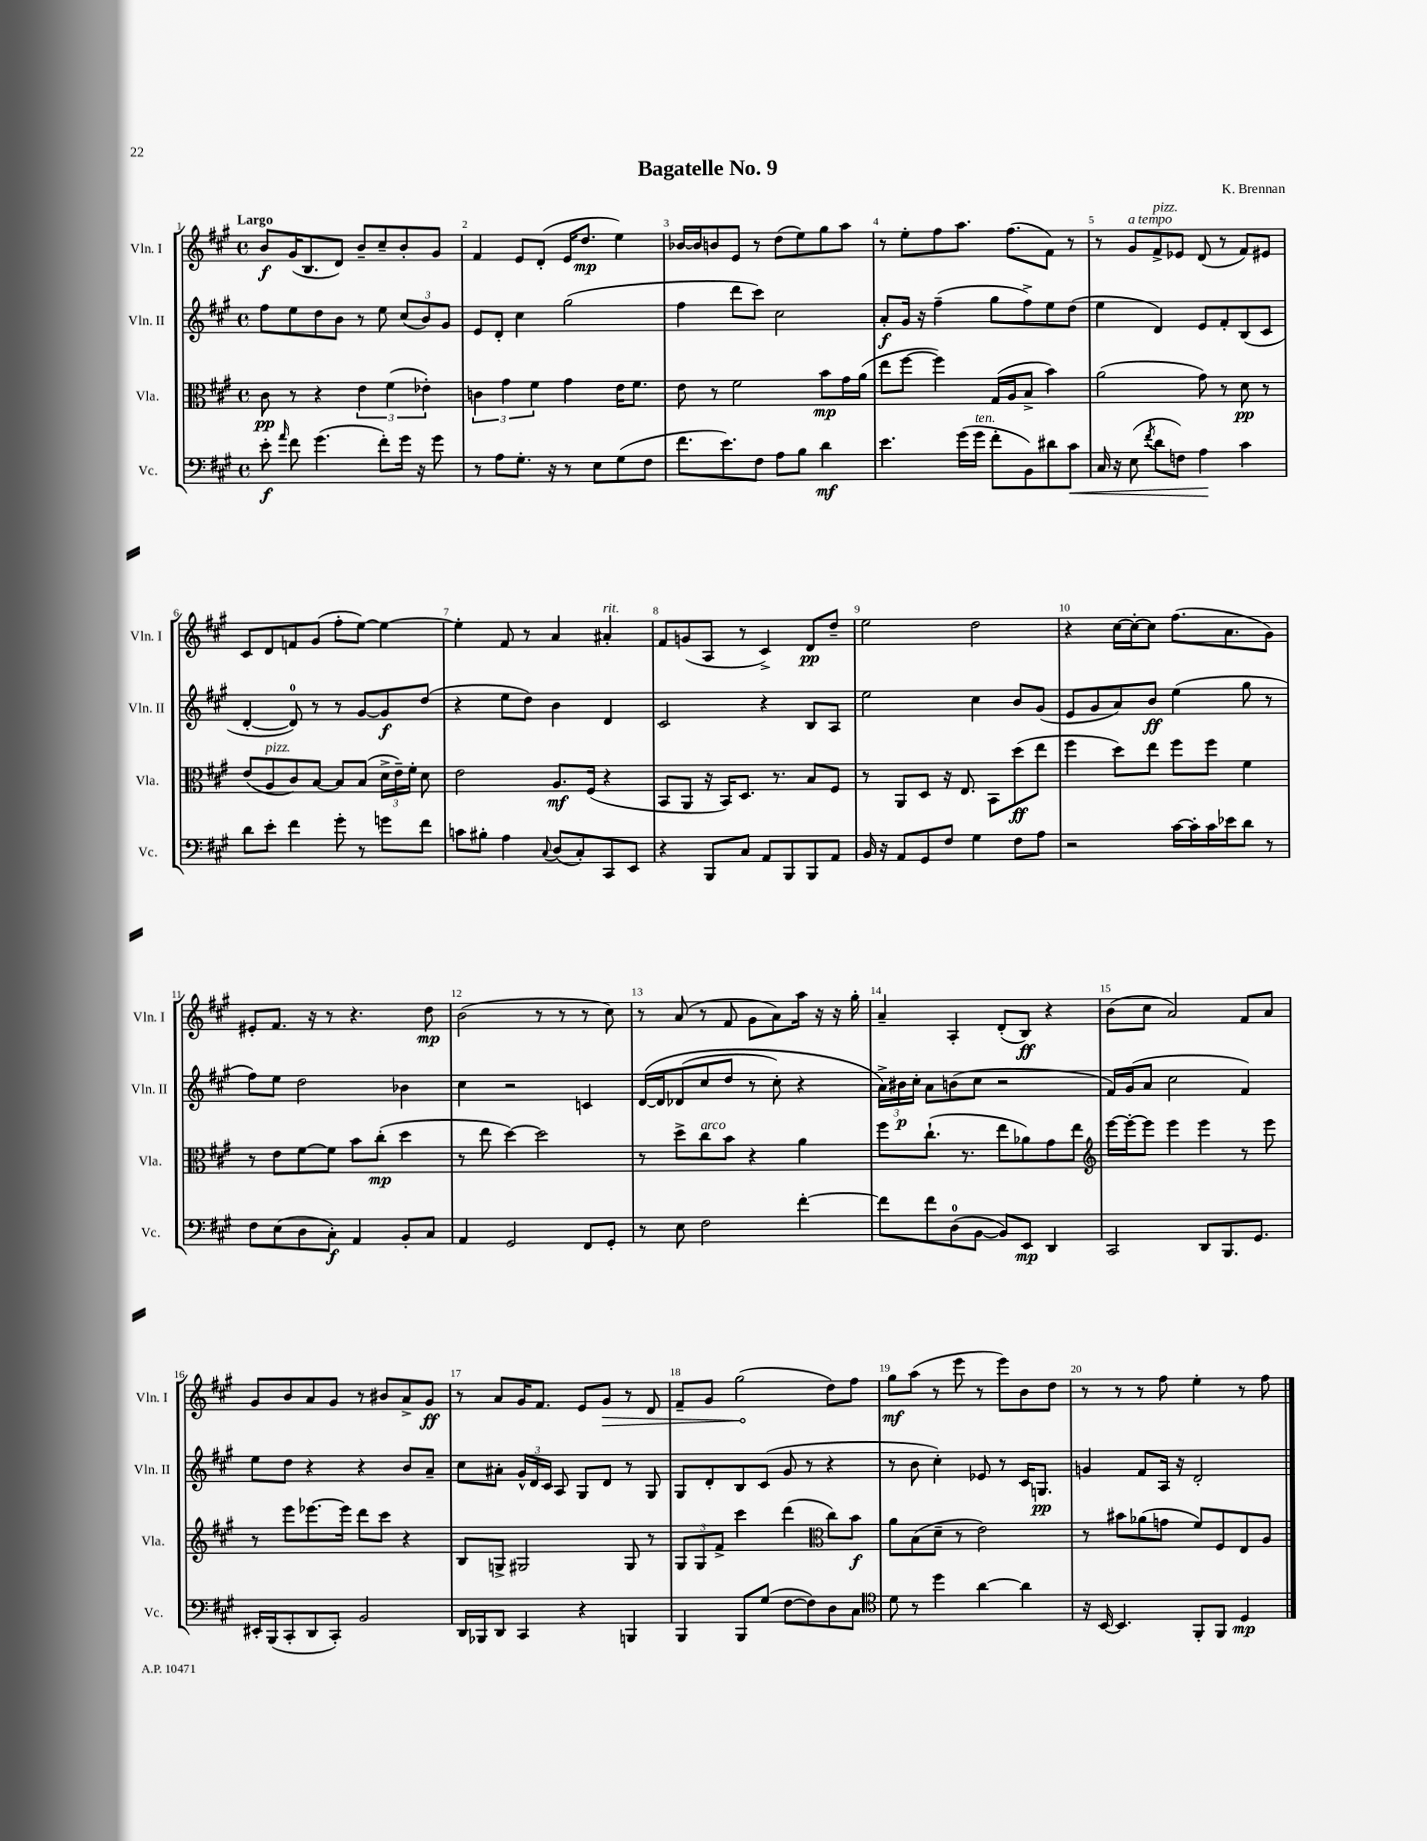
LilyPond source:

\header { title = "Bagatelle No. 9" composer = "K. Brennan" }
<<
\new StaffGroup <<
\new Staff = "s0" \with { instrumentName = "Vln. I" shortInstrumentName = "Vln. I" } {
    \clef treble \key a \major \defaultTimeSignature \time 4/4 \tempo "Largo"
    \autoBeamOff b'8[\f gis'16( b8. d'8]) b'8[-- cis''8-- b'8-. gis'8] |
    fis'4 e'8[ d'8]-.( e'16[ d''8.]\mp e''4) |
    bes'16[~ bes'16 b'8 e'8] r8 d''8[( e''8) gis''8 a''8] |
    r8 e''8[-. fis''8 a''8.] fis''8.[( fis'8]) r8 |
    r8 gis'8[^\markup { \italic "a tempo" } fis'8->^\markup { \italic "pizz." } ees'8] d'8( r8 fis'8[) eis'8] |
    cis'8[ d'8 f'8 gis'8]( fis''8[-. e''8]~) e''4~ |
    e''4-. fis'8 r8 a'4 ais'4-.^\markup { \italic "rit." } |
    fis'8[ g'8( a8] r8 cis'4->) d'8[\pp d''8]-- |
    e''2 d''2 |
    r4 cis''16[~ cis''16~-. cis''8] fis''8.[( a'8. gis'8]) |
    eis'8[-. fis'8.] r16 r8 r4. d''8\mp |
    b'2( r8 r8 r8 cis''8) |
    r8 a'8( r8 fis'8 gis'8[ a'8) a''16] r16 r16 gis''16-. |
    a'4-- a4-. d'8[-.( b8]\ff) r4 |
    b'8[( cis''8] a'2) fis'8[ a'8] |
    gis'8[ b'8 a'8 gis'8] r8 bis'8[ a'8-> gis'8]\ff |
    r8 a'8[ gis'16 fis'8.] e'8[ \once \override Hairpin.circled-tip = ##t gis'8]\> r8 d'8 |
    fis'8[-- gis'8] gis''2\!( d''8[) fis''8] |
    gis''8[\mf a''8]( r8 e'''8 r8 e'''8[) b'8 d''8] |
    r8 r8 r8 fis''8 e''4-. r8 fis''8 \bar "|." |
}
\new Staff = "s1" \with { instrumentName = "Vln. II" shortInstrumentName = "Vln. II" } {
    \clef treble \key a \major \defaultTimeSignature \time 4/4
    \autoBeamOff fis''8[ e''8 d''8 b'8] r8 e''8 \tuplet 3/2 { cis''8[( b'8) gis'8] } |
    e'8[ d'8]-. cis''4 gis''2( |
    fis''4 d'''8[ cis'''8]) cis''2 |
    a'8[-.\f gis'16] r16 fis''4--( gis''8[ fis''8->) e''8 d''8]( |
    e''4 d'4) e'8[ fis'8-. b8( cis'8] |
    d'4~-. d'8-0) r8 r8 gis'8[~ gis'8\f d''8]( |
    r4 e''8[ d''8]) b'4 d'4 |
    cis'2 r4 b8[ a8] |
    e''2 cis''4 b'8[ gis'8]( |
    e'8[ gis'8 a'8) b'8]\ff e''4( gis''8 r8 |
    fis''8[) e''8] d''2 bes'4 |
    cis''4 r2 c'4 |
    d'16[~\( d'16 des'8( cis''8 d''8] r8 cis''8-.) r4 |
    \tuplet 3/2 { a'16[->\) bis'16\p cis''16]-. } a'8[ b'8( cis''8] r2 |
    fis'16[) gis'16( a'8] cis''2 fis'4) |
    e''8[ d''8] r4 r4 b'8[ a'8]-- |
    cis''8[ ais'8]-. \tuplet 3/2 { gis'16[-^ d'16 cis'16] } a8 gis8[ d'8] r8 gis8 |
    gis8[ d'8-. b8 cis'8]( gis'8 r8 r4 |
    r8 b'8 cis''4-.) ees'8 r8 cis'16[ g8.]\pp |
    g'4 fis'8[ a16] r16 d'2-. \bar "|." |
}
\new Staff = "s2" \with { instrumentName = "Vla." shortInstrumentName = "Vla." } {
    \clef alto \key a \major \defaultTimeSignature \time 4/4
    \autoBeamOff cis'8\pp r8 r4 \tuplet 3/2 { e'4 fis'4( ees'4-.) } |
    \tuplet 3/2 { c'4 gis'4 fis'4 } gis'4 e'16[ fis'8.] |
    e'8 r8 fis'2 b'8[\mp gis'16 a'16]( |
    e''8[ fis''8]~ fis''4) gis16[( a16 b8]-> b'4) |
    a'2( gis'8) r8 d'8\pp r8 |
    e'8[( a8^\markup { \italic "pizz." } cis'8) b8]~ b8[ b8]( \tuplet 3/2 { d'16[-> e'16--) fis'16]-. } d'8 |
    e'2 a8.[\mf fis16]( r4 |
    b,8[ a,8] r16 b,16[) d8.] r8. b8[ fis8] |
    r8 a,8[ d8] r16 e8. b,8[ d''8\ff( e''8] |
    fis''4 d''8[) e''8] fis''8[ fis''8] fis'4 |
    r8 e'8[ fis'8~ fis'8] b'8[ cis''8]-.\mp( d''4 |
    r8 e''8 d''4~) d''2 |
    r8 d''8[-> cis''8^\markup { \italic "arco" } b'8] r4 a'4 |
    fis''8[ cis''8.]-!( r8. e''8[ aes'8) gis'8 e''8] |
    \clef treble e'''16[~ e'''16~-. e'''8] e'''4 e'''4 r8 e'''8 |
    r8 e'''8[ ees'''8.~ ees'''16] d'''8[ cis'''8] r4 |
    b8[ g8]-> gis2 gis8 r8 |
    \tuplet 3/2 { gis8[ gis8 fis'8]-> } cis'''4 d'''4( \clef alto cis''8[) b'8]\f |
    a'8[ b8( d'8]-- r8 e'2) |
    r8 bis'8[ aes'8( g'8] fis'8[) fis8 e8 a8] \bar "|." |
}
\new Staff = "s3" \with { instrumentName = "Vc." shortInstrumentName = "Vc." } {
    \clef bass \key a \major \defaultTimeSignature \time 4/4
    \autoBeamOff e'8-.\f \grace { a'16 } fis'8 gis'4.( fis'8[-.) gis'16] r16 gis'8 |
    r8 a8[ gis8.]-. r16 r8 e8[ gis8( fis8] |
    fis'8.[ e'8.) fis8] a8[ b8] d'4\mf |
    e'4. gis'16[( gis'16]^\markup { \italic "ten." } fis'8[-. b,8) dis'8 cis'8]\< |
    cis16 r16 e8( \acciaccatura { fis'8 } d'8[ f8]) a4\! cis'4 |
    d'8[ e'8]-. fis'4 gis'8-. r8 g'8[ fis'8] |
    c'8[ bis8]-. a4 \appoggiatura { cis8 } d8[( cis8-.) cis,8 e,8] |
    r4 b,,8[ cis8] a,8[ b,,8 b,,8 a,8] |
    b,16 r16 a,8[ gis,8 fis8] gis4 fis8[ a8] |
    r2 cis'16[~ cis'16-. cis'16 ees'16 d'8] r8 |
    fis8[ e8( d8 cis8]-.\f) a,4 b,8[-. cis8] |
    a,4 gis,2 fis,8[ gis,8]-. |
    r8 e8 fis2 fis'4~-. |
    fis'8[ fis'8 d8-0( b,8]~ b,8[) e,8]\mp d,4 |
    cis,2 d,8[ b,,8. gis,8.] |
    eis,16[-. b,,16( cis,8-. d,8 cis,8]-.) b,2 |
    d,16[ bes,,16 d,8] cis,4 r4 b,,4 |
    b,,4 b,,8[ gis8]( fis8[~ fis8) d8 cis8] |
    \clef tenor d'8 r8 d''4 a'4~ a'4 |
    r16 b,16~ b,4. fis,8[-. fis,8] d4\mp \bar "|." |
}
>>
>>
\layout { \context { \Score \override BarNumber.break-visibility = ##(#f #t #t) barNumberVisibility = #all-bar-numbers-visible } }
